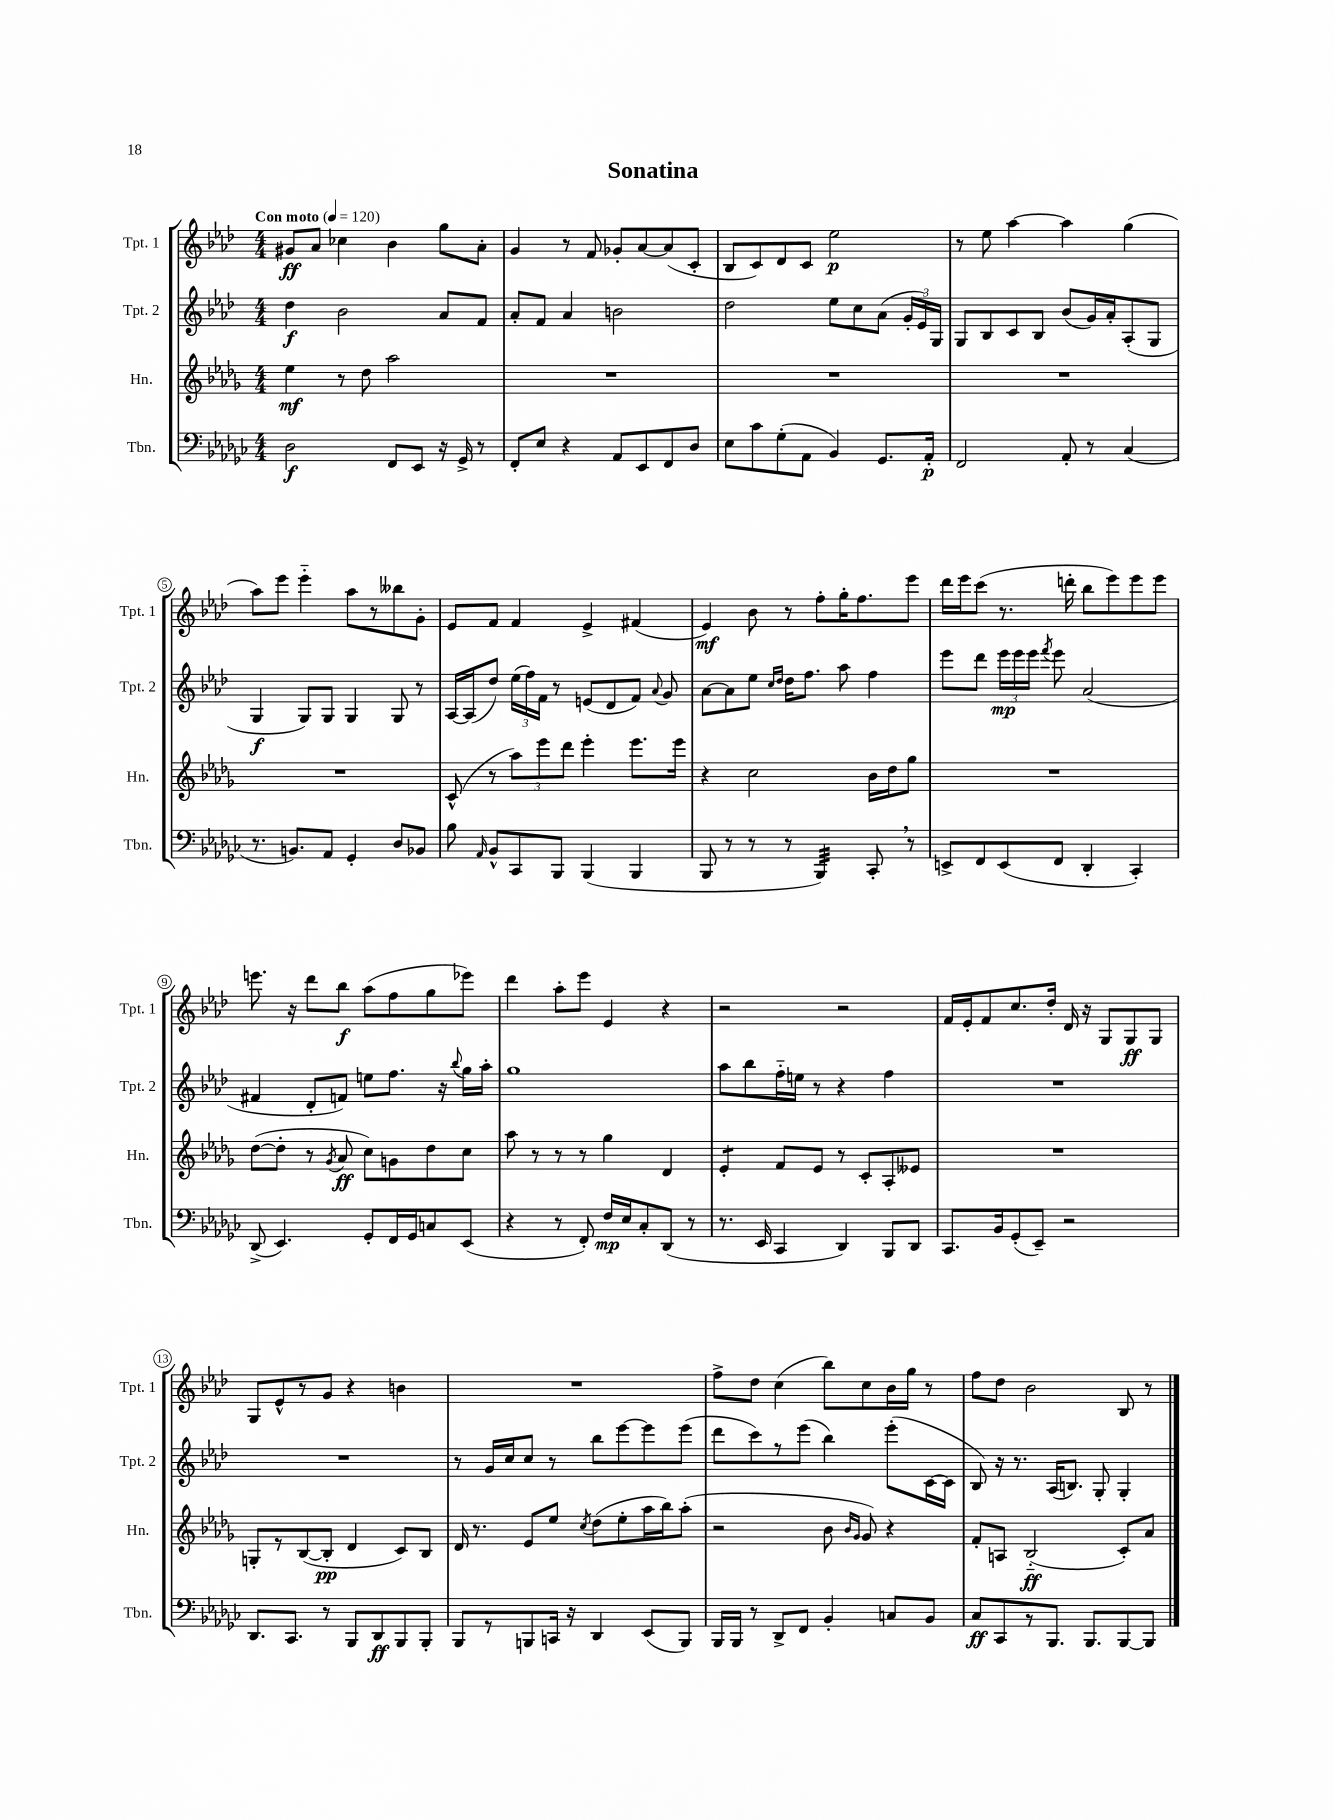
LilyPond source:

\header { title = "Sonatina" }
<<
\new StaffGroup <<
\new Staff = "s0" \with { instrumentName = "Tpt. 1" shortInstrumentName = "Tpt. 1" } {
    \clef treble \key aes \major \numericTimeSignature \time 4/4 \tempo "Con moto" 4 = 120
    \autoBeamOff gis'8[\ff aes'8] ces''4 bes'4 g''8[ aes'8]-. |
    g'4 r8 f'8 ges'8[-. aes'8~ aes'8( c'8]-. |
    bes8[ c'8) des'8 c'8] ees''2\p |
    r8 ees''8 aes''4~ aes''4 g''4( |
    aes''8[) ees'''8] ees'''4-_ aes''8[ r8 beses''8 g'8]-. |
    ees'8[ f'8] f'4 ees'4-> fis'4( |
    ees'4\mf) bes'8 r8 f''8[-. g''16-. f''8. ees'''8] |
    des'''16[ ees'''16 c'''8]( r8. d'''16-. bes''8[ ees'''8) ees'''8 ees'''8] |
    e'''8. r16 des'''8[ bes''8]\f aes''8[( f''8 g''8 ees'''8]) |
    des'''4 aes''8[-. ees'''8] ees'4 r4 |
    r2 r2 |
    f'16[ ees'16-. f'8 c''8. des''16]-. des'16 r16 g8[ g8\ff g8] |
    g8[ ees'8-^ r8 g'8] r4 b'4 |
    R1 |
    f''8[-> des''8] c''4( bes''8[) c''8 bes'16 g''16] r8 |
    f''8[ des''8] bes'2 bes8 r8 \bar "|." |
}
\new Staff = "s1" \with { instrumentName = "Tpt. 2" shortInstrumentName = "Tpt. 2" } {
    \clef treble \key aes \major \numericTimeSignature \time 4/4
    \autoBeamOff des''4\f bes'2 aes'8[ f'8] |
    aes'8[-. f'8] aes'4 b'2 |
    des''2 ees''8[ c''8 aes'8]( \tuplet 3/2 { g'16[-. ees'16) g16] } |
    g8[ bes8 c'8 bes8] bes'8[( g'16) aes'16-. aes8-.( g8] |
    g4\f g8[) g8] g4 g8 r8 |
    aes16[~ aes16( des''8]) \tuplet 3/2 { ees''16[( f''16) f'16] } r8 e'8[( des'8 f'8]) \appoggiatura { aes'8 } g'8 |
    aes'8[~ aes'8 ees''8] \grace { c''16[ des''16] } des''16[ f''8.] aes''8 f''4 |
    ees'''8[ des'''8] \tuplet 3/2 { ees'''16[\mp ees'''16 ees'''16] } \acciaccatura { f'''8 } ees'''8 aes'2( |
    fis'4 des'8[-. f'8]) e''8[ f''8.] r16 \appoggiatura { bes''8 } g''16[ aes''16]-. |
    g''1 |
    aes''8[ bes''8 f''16-_ e''16] r8 r4 f''4 |
    R1 |
    R1 |
    r8 g'16[ c''16 c''8] r8 bes''8[ ees'''8~ ees'''8 ees'''8]( |
    des'''8[ c'''8) r8 ees'''8]( bes''4) ees'''8[-.( c'16~ c'16] |
    bes8) r16 r8. aes16[( b8.]) g8-. g4-. \bar "|." |
}
\new Staff = "s2" \with { instrumentName = "Hn." shortInstrumentName = "Hn." } {
    \clef treble \key des \major \numericTimeSignature \time 4/4
    \autoBeamOff ees''4\mf r8 des''8 aes''2 |
    R1 |
    R1 |
    R1 |
    R1 |
    c'8-^( r8 \tuplet 3/2 { aes''8[) ees'''8 des'''8] } ees'''4-. ees'''8.[ ees'''16] |
    r4 c''2 bes'16[ des''16 ges''8] |
    R1 |
    des''8[~( des''8]-. r8 \acciaccatura { ges'8 } aes'8\ff c''8[) g'8 des''8 c''8] |
    aes''8 r8 r8 r8 ges''4 des'4 |
    ees'4:8-. f'8[ ees'8] r8 c'8[-. aes8-. eeses'8] |
    R1 |
    g8[-. r8 bes8~( bes8]-.\pp des'4 c'8[) bes8] |
    des'16 r8. ees'8[ ees''8] \acciaccatura { c''8 } des''8[( ees''8-. aes''16 bes''16) aes''8]-.( |
    r2 bes'8 \grace { bes'16[ ges'16] } ges'8) r4 |
    f'8[-. a8] bes2-_\ff( c'8[-.) aes'8] \bar "|." |
}
\new Staff = "s3" \with { instrumentName = "Tbn." shortInstrumentName = "Tbn." } {
    \clef bass \key ges \major \numericTimeSignature \time 4/4
    \autoBeamOff des2\f f,8[ ees,8] r16 ges,16-> r8 |
    f,8[-. ees8] r4 aes,8[ ees,8 f,8 des8] |
    ees8[ ces'8 ges8-.( aes,8] bes,4) ges,8.[ aes,16]-.\p |
    f,2 aes,8-. r8 ces4( |
    r8. b,8.[) aes,8] ges,4-. des8[ bes,8] |
    bes8 \grace { aes,16 } bes,8[-^ ces,8 bes,,8] bes,,4( bes,,4 |
    bes,,8 r8 r8 r8 bes,,4:32) ces,8-. \breathe r8 |
    e,8[-> f,8 e,8( f,8] des,4-. ces,4-.) |
    des,8->( ees,4.) ges,8[-. f,16 ges,16 c8 ees,8]( |
    r4 r8 f,8-.) f16[\mp ees16 ces8-. des,8]( r8 |
    r8. ees,16 ces,4 des,4) bes,,8[ des,8] |
    ces,8.[ bes,16 ges,8-.( ees,8]--) r2 |
    des,8.[ ces,8.] r8 bes,,8[ des,8\ff bes,,8 bes,,8]-. |
    bes,,8[ r8 b,,8 c,16] r16 des,4 ees,8[( b,,8]) |
    bes,,16[ bes,,16] r8 des,8[-> f,8] bes,4-. c8[ bes,8] |
    ces8[\ff ces,8 r8 bes,,8.] bes,,8.[ bes,,8~ bes,,8] \bar "|." |
}
>>
>>
\layout { \context { \Score \override BarNumber.stencil = #(make-stencil-circler 0.1 0.3 ly:text-interface::print) } }
